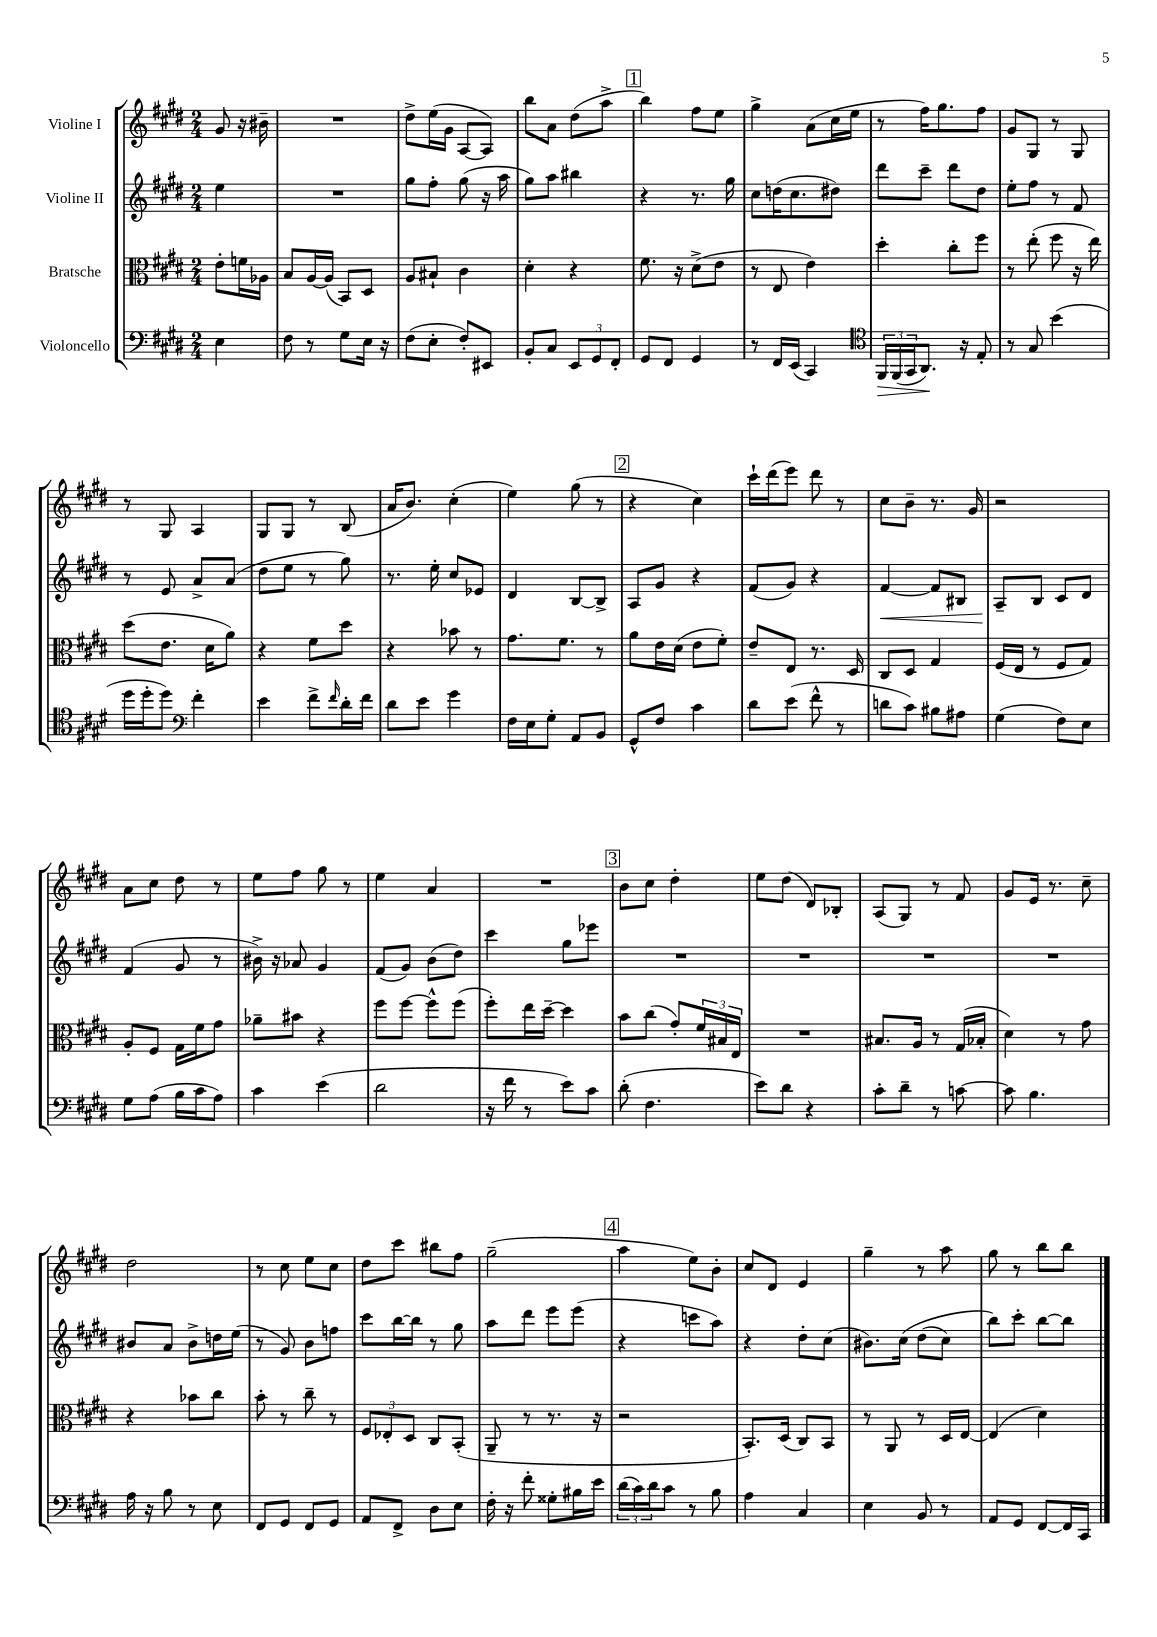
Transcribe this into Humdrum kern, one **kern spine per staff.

**kern	**kern	**kern	**kern
*staff4	*staff3	*staff2	*staff1
*clefF4	*clefC3	*clefG2	*clefG2
*k[f#c#g#d#]	*k[f#c#g#d#]	*k[f#c#g#d#]	*k[f#c#g#d#]
*M2/4	*M2/4	*M2/4	*M2/4
4E	8e'	4ee	8g#
.	16f	.	16r
.	16A-	.	16b#~
=	=	=	=
8F#	8B	2r	2r
8r	[16A	.	.
.	(16A]	.	.
8G#	8BB)	.	.
16E	8D#	.	.
16r	.	.	.
=	=	=	=
(8F#	8A	8gg#	8dd#^
8E'	8B#`	8ff#'	(16ee
.	.	.	16g#
8F#')	4c#	(8gg#	[8A
8EE#	.	16r	8A])
.	.	16aa	.
=	=	=	=
8BB'	4d#'	8gg#)	8bb
8C#	.	8aa	8a
12EE	4r	4bb#	(8dd#
12GG#	.	.	.
.	.	.	8aa^
12FF#'	.	.	.
=	=	=	=
8GG#	8.f#	4r	4bb)
8FF#	.	.	.
.	16r	.	.
4GG#	(8d#^	8.r	8ff#
.	8e	.	8ee
.	.	16gg#	.
=	=	=	=
8r	8r	8cc#	4gg#^
16FF#	8E	(16dd	.
(16EE	.	8.cc#	.
4CC#)	4e)	.	(8a
.	.	8dd#)	16cc#
.	.	.	16ee
=	=	=	=
*clefC4	*	*	*
24FF#	4dd#'	8ddd#	8r
(24FF#	.	.	.
24GG#	.	.	.
8.AA)	.	8ccc#~	16ff#)
.	.	.	8.gg#
.	8cc#'	8ddd#	.
16r	.	.	.
8E'	8ff#	8dd#	8ff#
=	=	=	=
8r	8r	8ee'	8g#
8G#	(8ee'	8ff#	8G#
(4b	8ff#	8r	8r
.	16r	8f#	8G#
.	16ee)	.	.
=	=	=	=
16dd#	(8dd#	8r	8r
16dd#'	.	.	.
8dd#)	8.e	8e	8G#
*clefF4	*	*	*
4f#'	.	8a^	4A
.	16d#	.	.
.	8a)	(8a	.
=	=	=	=
4e	4r	8dd#	8G#
.	.	8ee	8G#
8f#^	8f#	8r	8r
16qqf#	.	.	.
16d#'	8dd#	8gg#)	(8B
16f#	.	.	.
=	=	=	=
8d#	4r	8.r	16a
.	.	.	8.b)
8e	.	.	.
.	.	16ee'	.
4g#	8b-	8cc#	(4cc#'
.	8r	8e-	.
=	=	=	=
16F#	8.g#	4d#	4ee)
16E	.	.	.
8G#'	.	.	.
.	8.f#	.	.
8AA	.	[8B	(8gg#
8BB	8r	8B^]	8r
=	=	=	=
8GG#^^	8a	8A	4r
8F#	16e	8g#	.
.	(16d#	.	.
4c#	8e	4r	4cc#)
.	8f#')	.	.
=	=	=	=
8d#	8e~	(8f#	16ccc#`
.	.	.	(16ddd#
(8e	8E	8g#)	8eee)
8f#^^	8.r	4r	8ddd#
8r	.	.	8r
.	16D#	.	.
=	=	=	=
8d	8C#	[4f#	8cc#
8c#)	8D#	.	8b~
8B#	4G#	8f#]	8.r
8A#	.	8B#	.
.	.	.	16g#
=	=	=	=
(4G#	(16F#	8A~	2r
.	16E	.	.
.	8r	8B	.
8F#)	8F#	8c#	.
8E	8G#)	8d#	.
=	=	=	=
8G#	8A'	(4f#	8a
(8A	8F#	.	8cc#
16B	16G#	8g#	8dd#
16c#	16f#	.	.
8A)	8g#	8r	8r
=	=	=	=
4c#	8a-~	16b#^)	8ee
.	.	16r	.
.	8b#	8a-	8ff#
(4e	4r	4g#	8gg#
.	.	.	8r
=	=	=	=
2d#	8ff#	(8f#	4ee
.	[8ff#	8g#)	.
.	8ff#^^]	(8b	4a
.	(8ff#	8dd#)	.
=	=	=	=
16r	8ff#')	4ccc#	2r
16f#	.	.	.
8r	16ee	.	.
.	[16dd#~	.	.
8e)	4dd#]	8gg#	.
8c#	.	8eee-	.
=	=	=	=
(8d#'	8b	2r	8b
4.F#	(8cc#	.	8cc#
.	8g#')	.	4dd#'
.	24f#	.	.
.	24B#	.	.
.	24E	.	.
=	=	=	=
8e)	2r	2r	8ee
8d#	.	.	(8dd#
4r	.	.	8d#)
.	.	.	8B-'
=	=	=	=
8c#'	8.B#	2r	(8A
8d#~	.	.	8G#)
.	16A	.	.
8r	8r	.	8r
[8c	(16G#	.	8f#
.	16B-'	.	.
=	=	=	=
8c]	4d#)	2r	8g#
4.B	.	.	16e
.	.	.	8.r
.	8r	.	.
.	8g#	.	8cc#~
=	=	=	=
16A	4r	8b#	2dd#
16r	.	.	.
8B	.	8a	.
8r	8b-	8b#^	.
8E	8cc#	16dd	.
.	.	(16ee	.
=	=	=	=
8FF#	8b'	8r	8r
8GG#	8r	8g#)	8cc#
8FF#	8cc#~	8b	8ee
8GG#	8r	8ff	8cc#
=	=	=	=
8AA	12F#	8ccc#	8dd#
.	12E-'	.	.
8FF#^	.	[16bb	8ccc#
.	12D#	.	.
.	.	16bb]	.
8D#	8C#	8r	8bb#
8E	(8BB'	8gg#	8ff#
=	=	=	=
16F#'	8AA~	8aa	(2gg#~
16r	.	.	.
8f#'	8r	8ddd#	.
8G##'	8.r	8eee	.
16B#	.	(8eee	.
16e	16r	.	.
=	=	=	=
(24d#	2r	4r	4aa
24c#)	.	.	.
24d#	.	.	.
8c#	.	.	.
8r	.	8ccc	8ee)
8B	.	8aa)	8b'
=	=	=	=
4A	8.BB')	4r	8cc#
.	.	.	8d#
.	(16D#	.	.
4C#	8C#)	8dd#'	4e
.	8BB	(8cc#	.
=	=	=	=
4E	8r	8.b#)	4gg#~
.	8AA	.	.
.	.	&(16cc#	.
8BB	8r	(8dd#	8r
8r	16D#	8cc#)	8aa
.	[16E	.	.
=	=	=	=
8AA	(4E]	8bb&)	8gg#
8GG#	.	8ccc#'	8r
[8FF#	4d#)	[8bb	8bb
16FF#]	.	8bb]	8bb
16CC#	.	.	.
==	==	==	==
*-	*-	*-	*-
